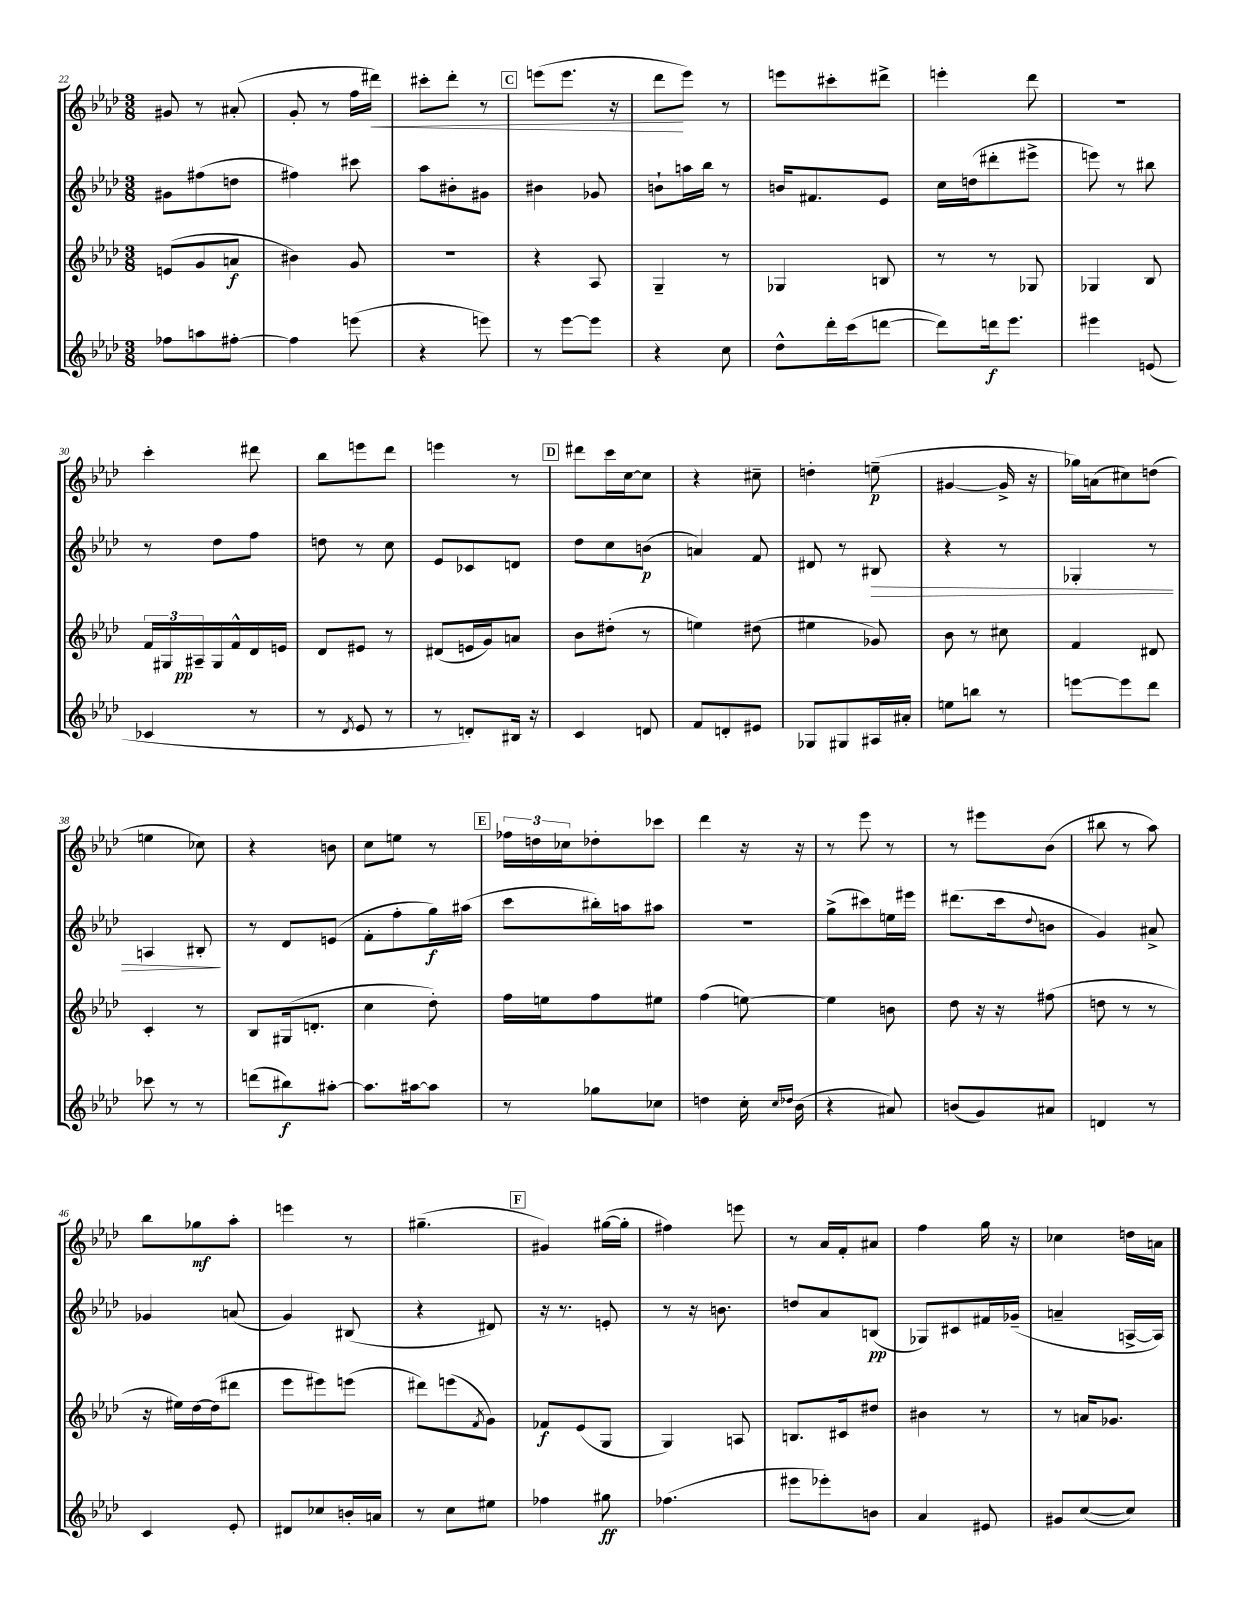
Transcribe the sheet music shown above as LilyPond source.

<<
\new StaffGroup <<
\new Staff = "s0" {
    \clef treble \key aes \major \numericTimeSignature \time 3/8
    gis'8 r8 ais'8-.( |
    g'8-. r8 f''16 dis'''16\<) |
    cis'''8-. des'''8-. r8 |
    \mark \markup { \box "C" } e'''8( e'''8. r16 |
    des'''8\! ees'''8) r8 |
    e'''8 cis'''8-. dis'''8-> |
    e'''4-. des'''8 |
    R4. |
    c'''4-. dis'''8 |
    bes''8 e'''8 des'''8 |
    e'''4 r8 |
    \mark \markup { \box "D" } dis'''8 c'''16 c''16~ c''8 |
    r4 cis''8-- |
    d''4-. e''8--\p( |
    gis'4~ gis'16-> r16 |
    ges''16) a'16( cis''8) d''8( |
    e''4 ces''8) |
    r4 b'8 |
    c''8 e''8 r8 |
    \mark \markup { \box "E" } \tuplet 3/2 { fes''16 d''16 ces''16 } des''8-. ces'''8 |
    des'''4 r16 r16 |
    r8 ees'''8 r8 |
    r8 eis'''8 bes'8( |
    bis''8 r8 aes''8) |
    bes''8 ges''8\mf aes''8-. |
    e'''4 r8 |
    gis''4.--( |
    \mark \markup { \box "F" } gis'4) gis''16~( gis''16-. |
    fis''4) e'''8 |
    r8 aes'16 f'16-. ais'8 |
    f''4 g''16 r16 |
    ces''4 d''16 a'16 \bar "|." |
}
\new Staff = "s1" {
    \clef treble \key aes \major \numericTimeSignature \time 3/8
    gis'8 fis''8( d''8 |
    fis''4) cis'''8 |
    aes''8 bis'8-. gis'8 |
    \mark \markup { \box "C" } bis'4 ges'8 |
    b'8-! a''16 bes''16 r8 |
    b'16 fis'8. ees'8 |
    c''16 d''16( dis'''8-. eis'''8-> |
    e'''8) r8 bis''8 |
    r8 des''8 f''8 |
    d''8 r8 c''8 |
    ees'8 ces'8 d'8 |
    \mark \markup { \box "D" } des''8 c''8 b'8\p( |
    a'4) f'8 |
    dis'8 r8 bis8\> |
    r4 r8 |
    ges4-. r8 |
    a4 bis8-.\! |
    r8 des'8 e'8( |
    f'8-. f''8-. g''16\f) ais''16( |
    \mark \markup { \box "E" } c'''8 bis''16-.) a''16 ais''8 |
    R4. |
    g''8->( cis'''8) e''16 eis'''16 |
    dis'''8.( c'''16 \appoggiatura { des''8 } b'8 |
    g'4) ais'8-> |
    ges'4 a'8( |
    g'4) bis8( |
    r4 dis'8) |
    \mark \markup { \box "F" } r16 r8. e'8-. |
    r8 r16 b'8. |
    d''8 aes'8 b8\pp( |
    ges8) cis'8 fis'16 ges'16--( |
    a'4-- a16~-> a16) \bar "|." |
}
\new Staff = "s2" {
    \clef treble \key aes \major \numericTimeSignature \time 3/8
    e'8( g'8 a'8\f |
    bis'4) g'8 |
    R4. |
    \mark \markup { \box "C" } r4 aes8 |
    g4-- r8 |
    ges4 b8 |
    r8 r8 ges8 |
    ges4 bes8 |
    \tuplet 3/2 { f'16 gis16 ais16--\pp } gis16 f'16-^ des'16 e'16 |
    des'8 eis'8 r8 |
    dis'8( e'16 g'16) a'8 |
    \mark \markup { \box "D" } bes'8 dis''8-.( r8 |
    e''4) dis''8( |
    eis''4 ges'8) |
    bes'8 r8 cis''8 |
    f'4 dis'8 |
    c'4-. r8 |
    bes8 gis16( d'8.-. |
    c''4 des''8-.) |
    \mark \markup { \box "E" } f''16 e''16 f''8 eis''8 |
    f''4( e''8~) |
    e''4 b'8 |
    des''8 r16 r16 fis''8( |
    d''8 r8 r8 |
    r16 eis''16) des''16~ des''16( dis'''8 |
    ees'''8 eis'''8) e'''8( |
    dis'''8) e'''8( \acciaccatura { f'8 } g'8) |
    \mark \markup { \box "F" } fes'8\f ees'8( g8 |
    g4) a8 |
    b8. cis'16 dis''8 |
    bis'4 r8 |
    r8 a'16 ges'8. \bar "|." |
}
\new Staff = "s3" {
    \clef treble \key aes \major \numericTimeSignature \time 3/8
    fes''8 a''8 fis''8~-. |
    fis''4 e'''8( |
    r4 e'''8) |
    \mark \markup { \box "C" } r8 ees'''8~ ees'''8 |
    r4 c''8 |
    des''8-^ des'''16-. c'''16( d'''8~ |
    d'''8) d'''16\f ees'''8. |
    eis'''4 e'8( |
    ces'4 r8 |
    r8 \acciaccatura { des'8 } ees'8 r8 |
    r8 d'8-.) bis16 r16 |
    \mark \markup { \box "D" } c'4 d'8 |
    f'8 d'8-. eis'8 |
    ges8 gis8 ais16 ais'16-. |
    e''8 b''8 r8 |
    e'''8~ e'''8 des'''8 |
    ces'''8 r8 r8 |
    d'''8( bis''8\f) ais''8~-. |
    ais''8. ais''16~ ais''8 |
    \mark \markup { \box "E" } r8 ges''8 ces''8 |
    d''4 c''16-. \grace { c''16 des''16 } bes'16( |
    r4 ais'8) |
    b'8( g'8) ais'8 |
    d'4 r8 |
    c'4 ees'8-. |
    dis'8 ces''8 b'16-. a'16 |
    r8 c''8 eis''8 |
    \mark \markup { \box "F" } fes''4 gis''8\ff |
    fes''4.( |
    eis'''8 ees'''8-.) b'8 |
    aes'4 eis'8 |
    gis'8 c''8~( c''8) \bar "|." |
}
>>
>>
\layout { \context { \Score currentBarNumber = #22 } }
